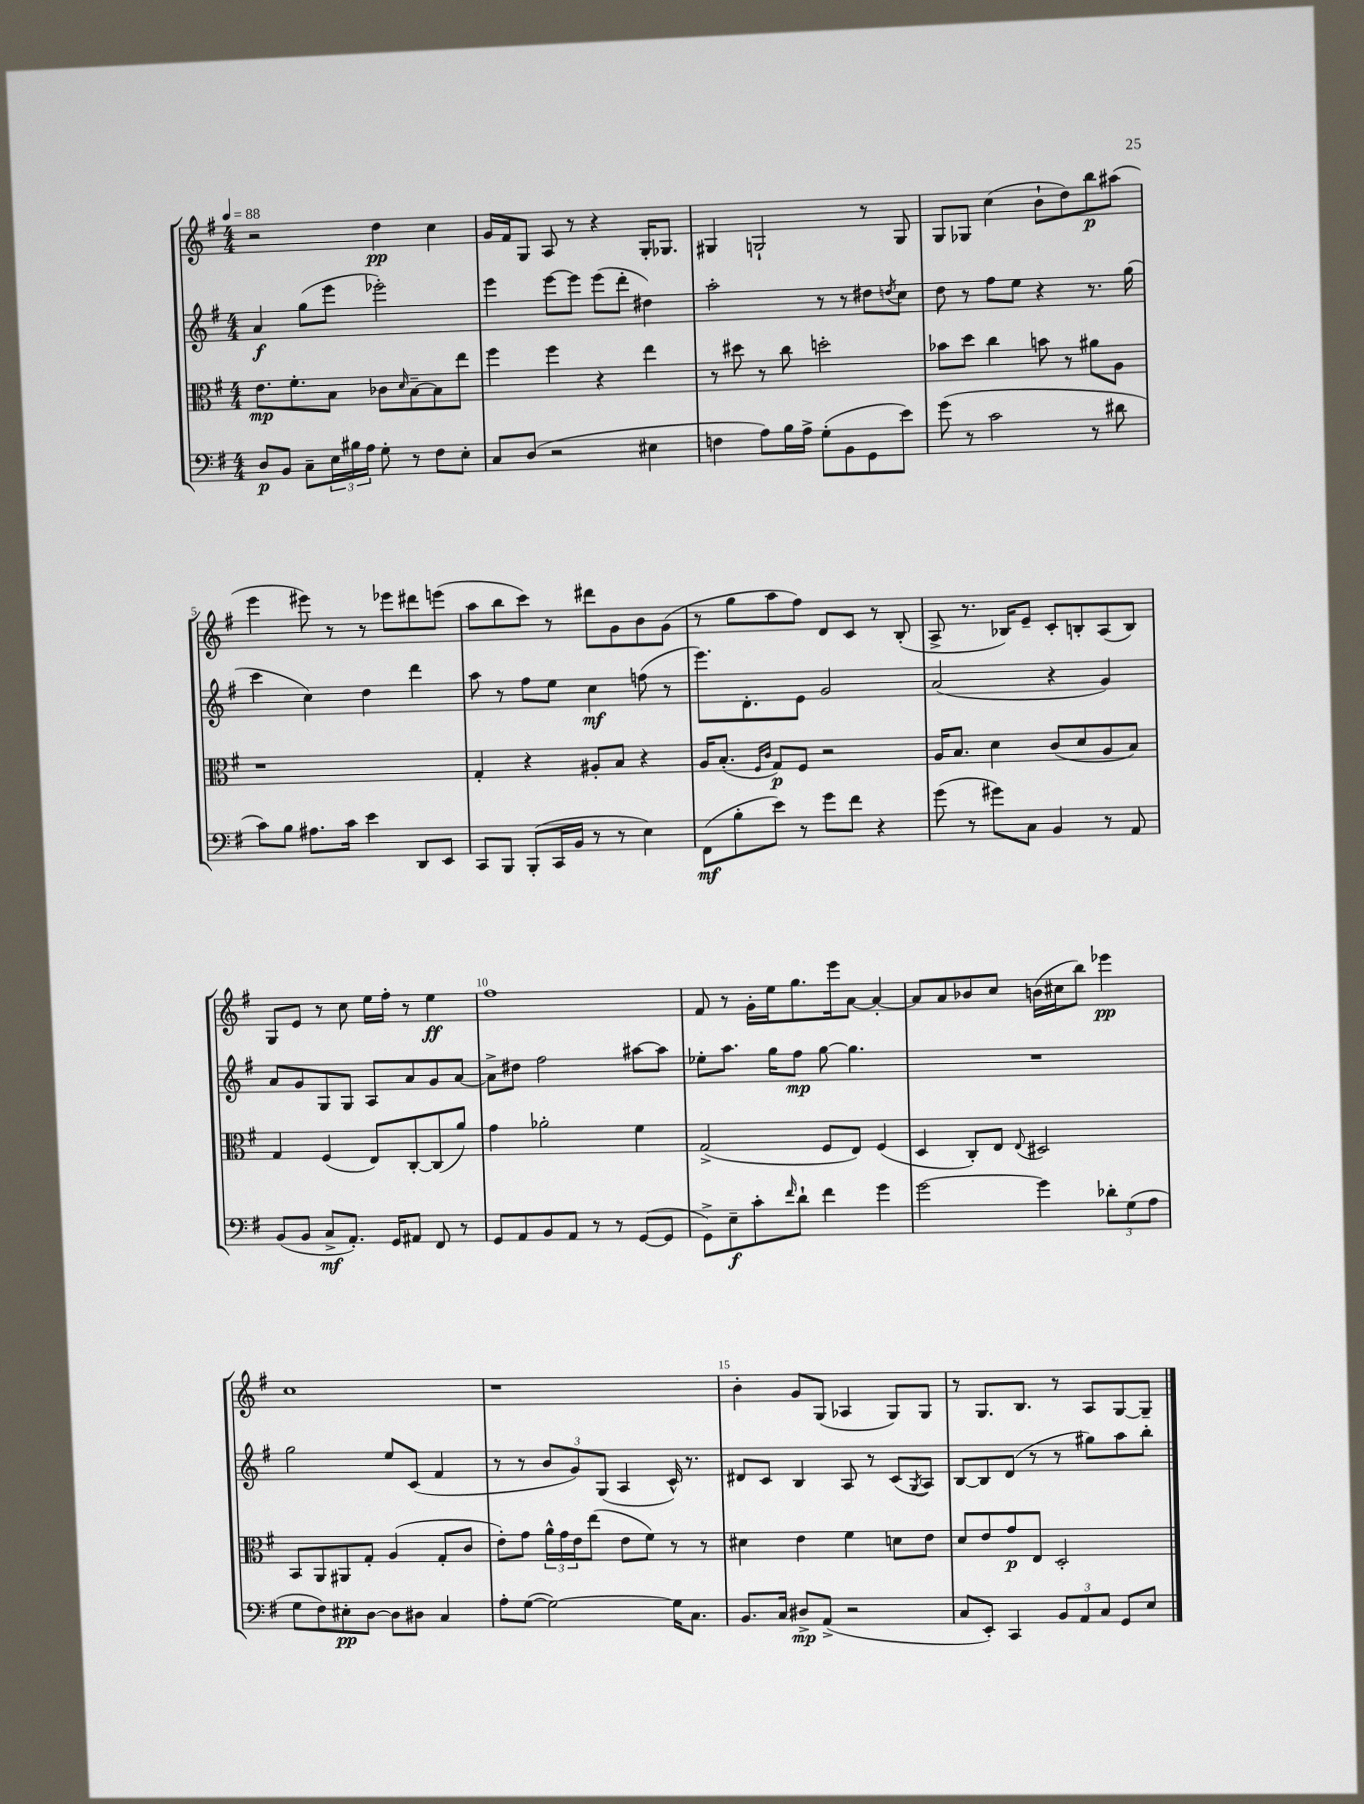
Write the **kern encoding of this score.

**kern	**kern	**kern	**kern
*staff4	*staff3	*staff2	*staff1
*clefF4	*clefC3	*clefG2	*clefG2
*k[f#]	*k[f#]	*k[f#]	*k[f#]
*M4/4	*M4/4	*M4/4	*M4/4
*MM88	*MM88	*MM88	*MM88
8D	8.e	4a	2r
8BB	.	.	.
.	8.f#'	.	.
8C~	.	(8gg	.
24E	8B	8eee	.
24B#	.	.	.
24A	.	.	.
8G'	8c-	2eee-')	4dd
.	16qqd	.	.
8r	[8B~	.	.
8F#	8B]	.	4cc
8E'	8ee	.	.
=	=	=	=
8C	4ff#	4eee	16g
.	.	.	16f#
(8D	.	.	8G
2r	4ff#	[8eee	8A
.	.	8eee]	8r
.	4r	(8eee	4r
.	.	8ddd'	.
4E#	4ee	4dd#)	16G'
.	.	.	8.G-
=	=	=	=
4F	8r	2aa'	4G#
.	8dd#	.	.
8A)	8r	.	2G`
16B	8cc	.	.
16A^	.	.	.
(8G'	2dd'	8r	.
8BB	.	8r	.
8GG	.	8dd#	8r
.	.	8qdd	.
8e)	.	8cc	8G
=	=	=	=
(8g	8b-	8dd	8G
8r	8dd	8r	8G-
2c	4cc	8ff#	(4cc
.	.	8ee	.
.	8b	4r	8b`
.	8r	.	8dd)
8r	8a#	8.r	8bb
8d#	8A	.	(8aa#
.	.	(16gg	.
=	=	=	=
8c)	1r	4ccc	4eee
8B	.	.	.
8.A#	.	4cc)	8eee#)
.	.	.	8r
16c	.	.	.
4e	.	4dd	8r
.	.	.	8eee-
8DD	.	4ddd	8ddd#
8EE	.	.	(8eee
=	=	=	=
8CC	4G'	8aa	8aa
8BBB	.	8r	8bb
(8BBB'	4r	8ff#	8ccc)
16CC	.	8ee	8r
16BB	.	.	.
8r	8A#'	4cc	8ddd#
8r	8B	.	8g
4E)	4r	(8ff	8b
.	.	8r	(8g
=	=	=	=
(8FF#	16A	8.eee)	8r
.	(8.B'	.	.
8B'	.	.	8gg
.	.	8.d'	.
.	16qqF#	.	.
.	16qqc	.	.
8e)	8G)	.	8aa
8r	8F#	8e	8ff#)
8g	2r	2g	8d
8f#	.	.	8c
4r	.	.	8r
.	.	.	(8B'
=	=	=	=
(8g	16A	(2a	8A^
.	8.B	.	.
8r	.	.	8.r
8g#)	4d	.	.
.	.	.	16B-)
8C	.	.	8e~
4BB	(8c	4r	8c'
.	8d	.	8B'
8r	8A	4g)	(8A
8AA	8B)	.	8B)
=	=	=	=
(8BB	4G	8a	8G
8BB	.	8g	8e
8C^	(4F#	8G	8r
8.AA')	.	8G	8cc
.	8E)	8A	16ee
16GG	.	.	16ff#'
8AA#	[8C'	8a	8r
8FF#	(8C]	8g	4ee
8r	8a)	[8a	.
=	=	=	=
8GG	4g	8a^]	1ff#
8AA	.	8dd#	.
8BB	2a-'	2ff#	.
8AA	.	.	.
8r	.	.	.
8r	.	.	.
([8GG	4f#	[8aa#	.
8GG]	.	8aa#]	.
=	=	=	=
8GG^)	(2G^	8ee-'	8f#
8E~	.	8.aa	8r
8c'	.	.	16g'
.	.	16gg	16ee
16qqf#	.	.	.
8d`	.	8ff#	8.gg
4f#	8F#	[8gg	.
.	.	.	16eee
.	8E)	4.gg]	[8a
4g	(4F#	.	4a'_
=	=	=	=
[2g	4D	1r	8a]
.	.	.	8a
.	8C')	.	8b-
.	8E	.	8cc
.	8qqE	.	.
4g]	2D#	.	(16b
.	.	.	16cc#
.	.	.	8bb)
12d-'	.	.	4eee-
(12G	.	.	.
12A	.	.	.
=	=	=	=
8G	8BB	2gg	1cc
8F#)	8AA	.	.
8E#'	8AA#	.	.
[8D	8G'	.	.
8D]	(4A	8ee	.
8D#	.	(8c	.
4C	8G'	4f#	.
.	8c	.	.
=	=	=	=
8A'	8e')	8r	1r
([8G	8g	8r	.
2G_)	24a^^	12b	.
.	24g	.	.
.	24e	12g)	.
.	(8ee	.	.
.	.	(12G	.
.	8e	4A	.
.	8f#)	.	.
16G]	8r	16c^^)	.
8.C	.	8.r	.
.	8r	.	.
=	=	=	=
8.BB	4d#	8d#	4b'
.	.	8c	.
16C	.	.	.
8D#^	4e	4B	8g
(8AA^	.	.	(8G
2r	4f#	8A	4A-
.	.	8r	.
.	8d	(8c	8G)
.	.	8qG	.
.	8e	8A)	8G
=	=	=	=
8C	8d	[8B	8r
8EE')	8e	8B]	8.G
4CC	8g	(8d	.
.	.	.	8.B
.	8E	8r	.
12BB	2D'	8r	8r
12AA	.	.	.
.	.	8gg#)	8A
12C	.	.	.
8GG	.	8aa	[8G
8E	.	8bb'	8G~]
==	==	==	==
*-	*-	*-	*-
